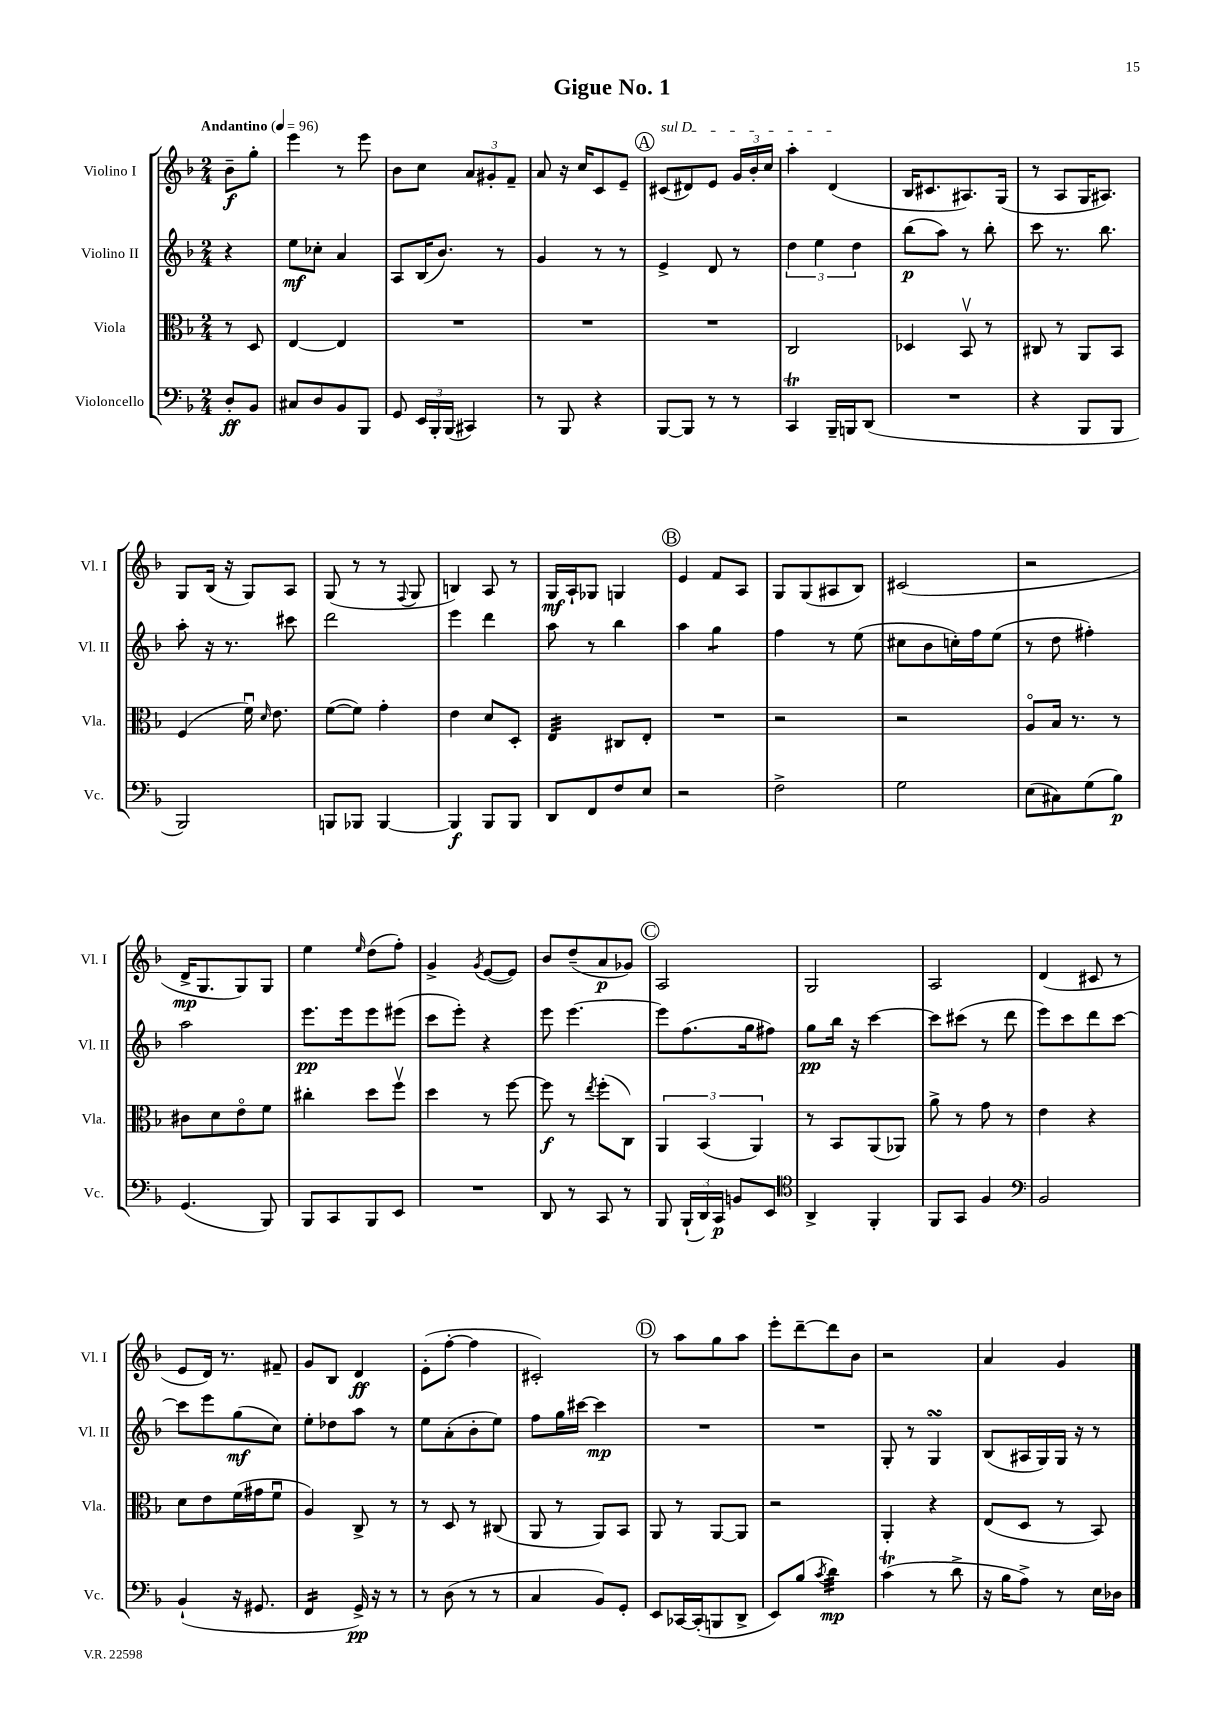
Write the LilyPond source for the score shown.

\header { title = "Gigue No. 1" }
<<
\new StaffGroup <<
\new Staff = "s0" \with { instrumentName = "Violino I" shortInstrumentName = "Vl. I" } {
    \clef treble \key f \major \numericTimeSignature \time 2/4 \partial 4 \tempo "Andantino" 4 = 96
    \autoBeamOff bes'8[--\f g''8]-. |
    e'''4 r8 e'''8 |
    bes'8[ c''8] \tuplet 3/2 { a'8[ gis'8-. f'8]-- } |
    a'8 r16 c''16[ c'8 e'8]-- |
    \mark \markup { \circle "A" } \once \override TextSpanner.bound-details.left.text = \markup { \italic "sul D" } cis'8[\startTextSpan( dis'8) e'8] \tuplet 3/2 { g'16[ bes'16-. c''16] } |
    a''4-. d'4\stopTextSpan( |
    bes16[ cis'8. ais8.) g16]( |
    r8 a8[ g16 ais8.]) |
    g8[ bes16]( r16 g8[) a8] |
    g8( r8 r8 \appoggiatura { f8 } g8 |
    b4) a8 r8 |
    g16[\mf a16-! ges8] g4 |
    \mark \markup { \circle "B" } e'4 f'8[ a8] |
    g8[ g8( ais8 bes8]) |
    cis'2( |
    r2 |
    d'16[->\mp g8. g8) g8] |
    e''4 \grace { e''16 } d''8[( f''8]-.) |
    g'4-> \acciaccatura { g'8 } e'8[~( e'8]) |
    bes'8[ d''8--( a'8\p ges'8]) |
    \mark \markup { \circle "C" } a2 |
    g2 |
    a2 |
    d'4( cis'8 r8 |
    e'8[ d'16]) r8. fis'8-- |
    g'8[ bes8] d'4\ff |
    e'8[-.( f''8]~-. f''4 |
    cis'2-.) |
    \mark \markup { \circle "D" } r8 a''8[ g''8 a''8] |
    e'''8[-. d'''8~-- d'''8 bes'8] |
    r2 |
    a'4 g'4 \bar "|." |
}
\new Staff = "s1" \with { instrumentName = "Violino II" shortInstrumentName = "Vl. II" } {
    \clef treble \key f \major \numericTimeSignature \time 2/4 \partial 4
    \autoBeamOff r4 |
    e''8[\mf ces''8]-. a'4 |
    a8[ bes16( bes'8.]) r8 |
    g'4 r8 r8 |
    \mark \markup { \circle "A" } e'4-> d'8 r8 |
    \tuplet 3/2 { d''4 e''4 d''4 } |
    bes''8[\p( a''8]) r8 bes''8-. |
    c'''8 r8. bes''8. |
    a''8-. r16 r8. cis'''8 |
    d'''2 |
    e'''4 d'''4 |
    a''8 r8 bes''4 |
    \mark \markup { \circle "B" } a''4 g''4:8 |
    f''4 r8 e''8( |
    cis''8[ bes'8 c''16-.) f''16 e''8]( |
    r8 d''8 fis''4-.) |
    a''2 |
    e'''8.[\pp e'''16 e'''8 eis'''8]( |
    c'''8[ e'''8]-.) r4 |
    e'''8 e'''4.~ |
    \mark \markup { \circle "C" } e'''8[ f''8.( g''16 fis''8]) |
    g''8[\pp bes''16] r16 c'''4~ |
    c'''8[ cis'''8]( r8 d'''8 |
    e'''8[) c'''8 d'''8 c'''8]~ |
    c'''8[ e'''8 g''8\mf( c''8]) |
    e''8[-. des''8 a''8] r8 |
    e''8[ a'8-.( bes'8-. e''8]) |
    f''8[ g''16 cis'''16]~ cis'''4\mp |
    \mark \markup { \circle "D" } R2 |
    R2 |
    g8-. r8 g4\turn |
    bes8[( ais16 g16) g16] r16 r8 \bar "|." |
}
\new Staff = "s2" \with { instrumentName = "Viola" shortInstrumentName = "Vla." } {
    \clef alto \key f \major \numericTimeSignature \time 2/4 \partial 4
    \autoBeamOff r8 d8 |
    e4~ e4 |
    R2 |
    R2 |
    \mark \markup { \circle "A" } R2 |
    c2 |
    des4 bes,8\upbow r8 |
    cis8 r8 a,8[ bes,8] |
    f4( f'16\downbow) \grace { d'16 } e'8. |
    f'8[~( f'8]) g'4-. |
    e'4 d'8[ d8]-. |
    e4:32 cis8[ e8]-. |
    \mark \markup { \circle "B" } R2 |
    r2 |
    r2 |
    a8[\flageolet bes16] r8. r8 |
    cis'8[ d'8 e'8\flageolet f'8] |
    cis''4-. d''8[ f''8]\upbow |
    d''4 r8 f''8~ |
    f''8\f r8 \acciaccatura { e''8 } f''8[-.( c8]) |
    \mark \markup { \circle "C" } \tuplet 3/2 { a,4 bes,4( a,4) } |
    r8 bes,8[ a,8( aes,8]) |
    a'8-> r8 g'8 r8 |
    e'4 r4 |
    d'8[ e'8 f'16( gis'16 f'8]\downbow |
    a4) c8-> r8 |
    r8 d8 r8 cis8( |
    a,8 r8 a,8[) bes,8] |
    \mark \markup { \circle "D" } a,8 r8 a,8[~ a,8] |
    r2 |
    a,4-. r4 |
    e8[( d8] r8 bes,8) \bar "|." |
}
\new Staff = "s3" \with { instrumentName = "Violoncello" shortInstrumentName = "Vc." } {
    \clef bass \key f \major \numericTimeSignature \time 2/4 \partial 4
    \autoBeamOff d8[-.\ff bes,8] |
    cis8[ d8 bes,8 bes,,8] |
    g,8 \tuplet 3/2 { e,16[ bes,,16-. bes,,16]( } cis,4) |
    r8 bes,,8 r4 |
    \mark \markup { \circle "A" } bes,,8[~ bes,,8] r8 r8 |
    c,4\trill bes,,16[-- b,,16 d,8]( |
    R2 |
    r4 bes,,8[ bes,,8] |
    bes,,2) |
    b,,8[ bes,,8] bes,,4~ |
    bes,,4\f bes,,8[ bes,,8] |
    d,8[ f,8 f8 e8] |
    \mark \markup { \circle "B" } r2 |
    f2-> |
    g2 |
    e8[( cis8) g8( bes8]\p) |
    g,4.( bes,,8) |
    bes,,8[ c,8 bes,,8 e,8] |
    R2 |
    d,8 r8 c,8 r8 |
    \mark \markup { \circle "C" } bes,,8 \tuplet 3/2 { bes,,16[-!( d,16) c,16]\p } b,8[ e,8] |
    \clef tenor a,4-> f,4-. |
    f,8[ g,8] f4 |
    \clef bass bes,2 |
    bes,4-!( r16 gis,8. |
    f,4:16 g,16->\pp) r16 r8 |
    r8 d8( r8 r8 |
    c4 bes,8[) g,8]-. |
    \mark \markup { \circle "D" } e,8[ ces,16~ ces,16-.( b,,8 d,8]-> |
    e,8[) bes8]( \acciaccatura { c'8 } d'4:32\mp) |
    c'4\trill( r8 d'8-> |
    r16 bes16[ a8]->) r8 e16[ des16] \bar "|." |
}
>>
>>
\layout { \context { \Score \remove "Bar_number_engraver" } }
